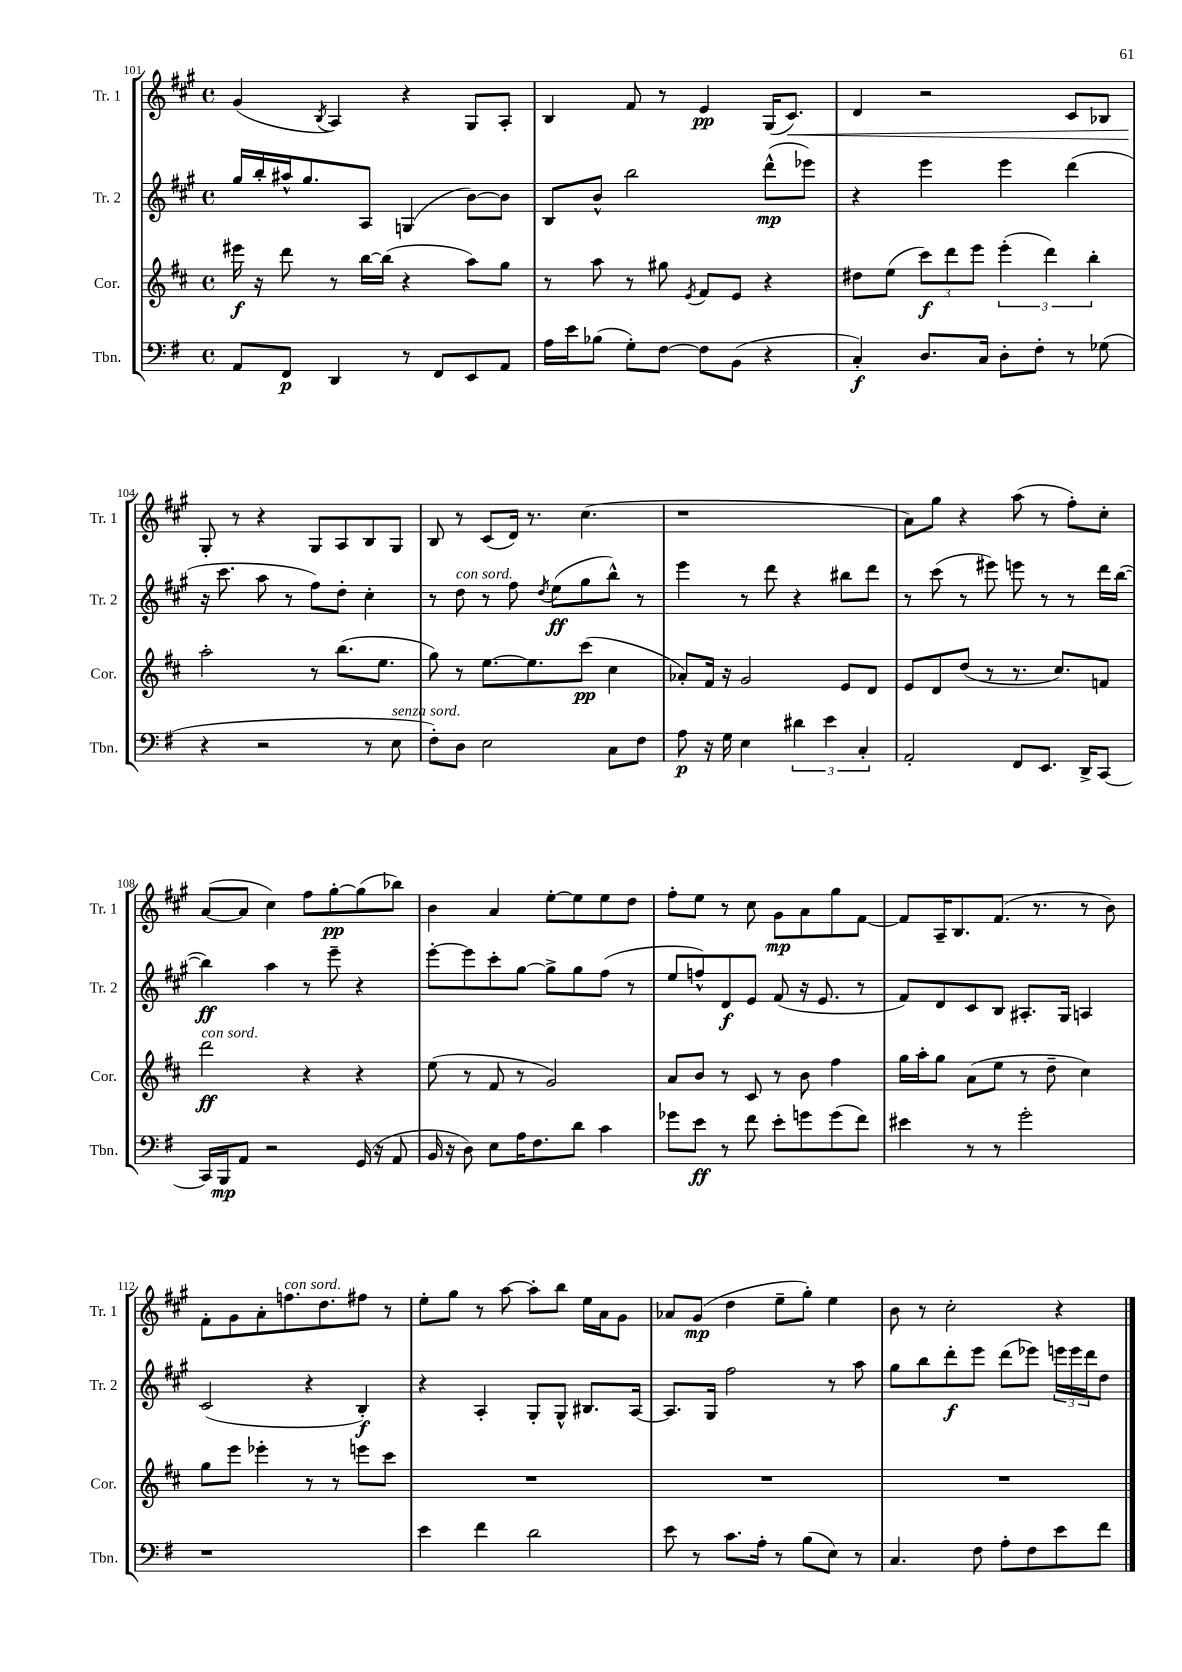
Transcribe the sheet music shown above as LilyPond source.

<<
\new StaffGroup <<
\new Staff = "s0" \with { instrumentName = "Tr. 1" shortInstrumentName = "Tr. 1" } {
    \clef treble \key a \major \defaultTimeSignature \time 4/4
    gis'4( \acciaccatura { b8 } a4) r4 gis8 a8-. |
    b4 fis'8 r8 e'4\pp gis16( cis'8.\<) |
    d'4 r2 cis'8 bes8 |
    gis8-.\! r8 r4 gis8 a8 b8 gis8 |
    b8 r8 cis'8( d'16) r8. cis''4.( |
    r1 |
    a'8) gis''8 r4 a''8( r8 fis''8-.) cis''8-. |
    a'8~( a'8 cis''4) fis''8 gis''8~-.\pp gis''8( bes''8) |
    b'4 a'4 e''8~-. e''8 e''8 d''8 |
    fis''8-. e''8 r8 cis''8 gis'8\mp a'8 gis''8 fis'8~ |
    fis'8 a16-- b8. fis'8.( r8. r8 b'8) |
    fis'8-. gis'8 a'8-. f''8.^\markup { \italic "con sord." } d''8. fis''8 r8 |
    e''8-. gis''8 r8 a''8~ a''8-. b''8 e''16 a'16 gis'8 |
    aes'8 gis'8\mp( d''4 e''8-- gis''8-.) e''4 |
    b'8 r8 cis''2-. r4 \bar "|." |
}
\new Staff = "s1" \with { instrumentName = "Tr. 2" shortInstrumentName = "Tr. 2" } {
    \clef treble \key a \major \defaultTimeSignature \time 4/4
    gis''16 b''16-. ais''16-^ gis''8. a8 g4( b'8~) b'8 |
    b8 b'8-^ b''2 d'''8-^\mp( ees'''8) |
    r4 e'''4 e'''4 d'''4( |
    r16 cis'''8. a''8 r8 fis''8) d''8-. cis''4-. |
    r8 d''8^\markup { \italic "con sord." } r8 fis''8 \acciaccatura { d''8 } e''8\ff( gis''8 b''8-^) r8 |
    e'''4 r8 d'''8 r4 bis''8 d'''8 |
    r8 cis'''8( r8 eis'''8) e'''8 r8 r8 d'''16 b''16~( |
    b''4\ff) a''4 r8 e'''8-- r4 |
    e'''8~-. e'''8 cis'''8-. gis''8~ gis''8-> gis''8 fis''8( r8 |
    e''8 f''8-^) d'8\f e'8 fis'8( r16 e'8. r8 |
    fis'8) d'8 cis'8 b8 ais8.-. gis16 a4 |
    cis'2( r4 b4-.\f) |
    r4 a4-. gis8-. gis8-^ bis8. a16~ |
    a8. gis16 fis''2 r8 a''8 |
    gis''8 b''8 d'''8-.\f e'''8 d'''8( ees'''8) \tuplet 3/2 { e'''16 e'''16 d'''16 } d''8 \bar "|." |
}
\new Staff = "s2" \with { instrumentName = "Cor." shortInstrumentName = "Cor." } {
    \clef treble \key d \major \defaultTimeSignature \time 4/4
    eis'''16\f r16 d'''8 r8 b''16~ b''16( r4 a''8) g''8 |
    r8 a''8 r8 gis''8 \acciaccatura { e'8 } fis'8 e'8 r4 |
    dis''8 e''8( \tuplet 3/2 { cis'''8\f) d'''8 e'''8 } \tuplet 3/2 { e'''4-.( d'''4) b''4-. } |
    a''2-. r8 b''8.( e''8. |
    g''8) r8 e''8.~ e''8. cis'''8\pp( cis''4 |
    aes'8-.) fis'16 r16 g'2 e'8 d'8 |
    e'8 d'8 d''8( r8 r8. cis''8.) f'8 |
    d'''2\ff^\markup { \italic "con sord." } r4 r4 |
    e''8( r8 fis'8 r8 g'2) |
    a'8 b'8 r8 cis'8 r8 b'8 fis''4 |
    g''16 a''16-. g''8 a'8( e''8 r8 d''8-- cis''4) |
    g''8 e'''8 ees'''4-. r8 r8 e'''8 cis'''8 |
    R1 |
    R1 |
    R1 \bar "|." |
}
\new Staff = "s3" \with { instrumentName = "Tbn." shortInstrumentName = "Tbn." } {
    \clef bass \key g \major \defaultTimeSignature \time 4/4
    a,8 fis,8\p d,4 r8 fis,8 e,8 a,8 |
    a16 e'16 bes8( g8-.) fis8~ fis8 b,8( r4 |
    c4-.\f) d8. c16 d8-. fis8-. r8 ges8( |
    r4 r2 r8 e8^\markup { \italic "senza sord." } |
    fis8-.) d8 e2 c8 fis8 |
    a8\p r16 g16 e4 \tuplet 3/2 { dis'4 e'4 c4-. } |
    a,2-. fis,8 e,8. d,16-> c,8~ |
    c,16 b,,16\mp a,8 r2 g,16( r16 a,8 |
    b,16 r16 d8) e8 a16 fis8. d'8 c'4 |
    ges'8 e'8\ff r8 fis'8 e'8-. g'8 g'8( fis'8) |
    eis'4 r8 r8 g'2-. |
    r1 |
    e'4 fis'4 d'2 |
    e'8 r8 c'8. a16-. r8 b8( e8) r8 |
    c4. fis8 a8-. fis8 e'8 fis'8 \bar "|." |
}
>>
>>
\layout { \context { \Score currentBarNumber = #101 } }
